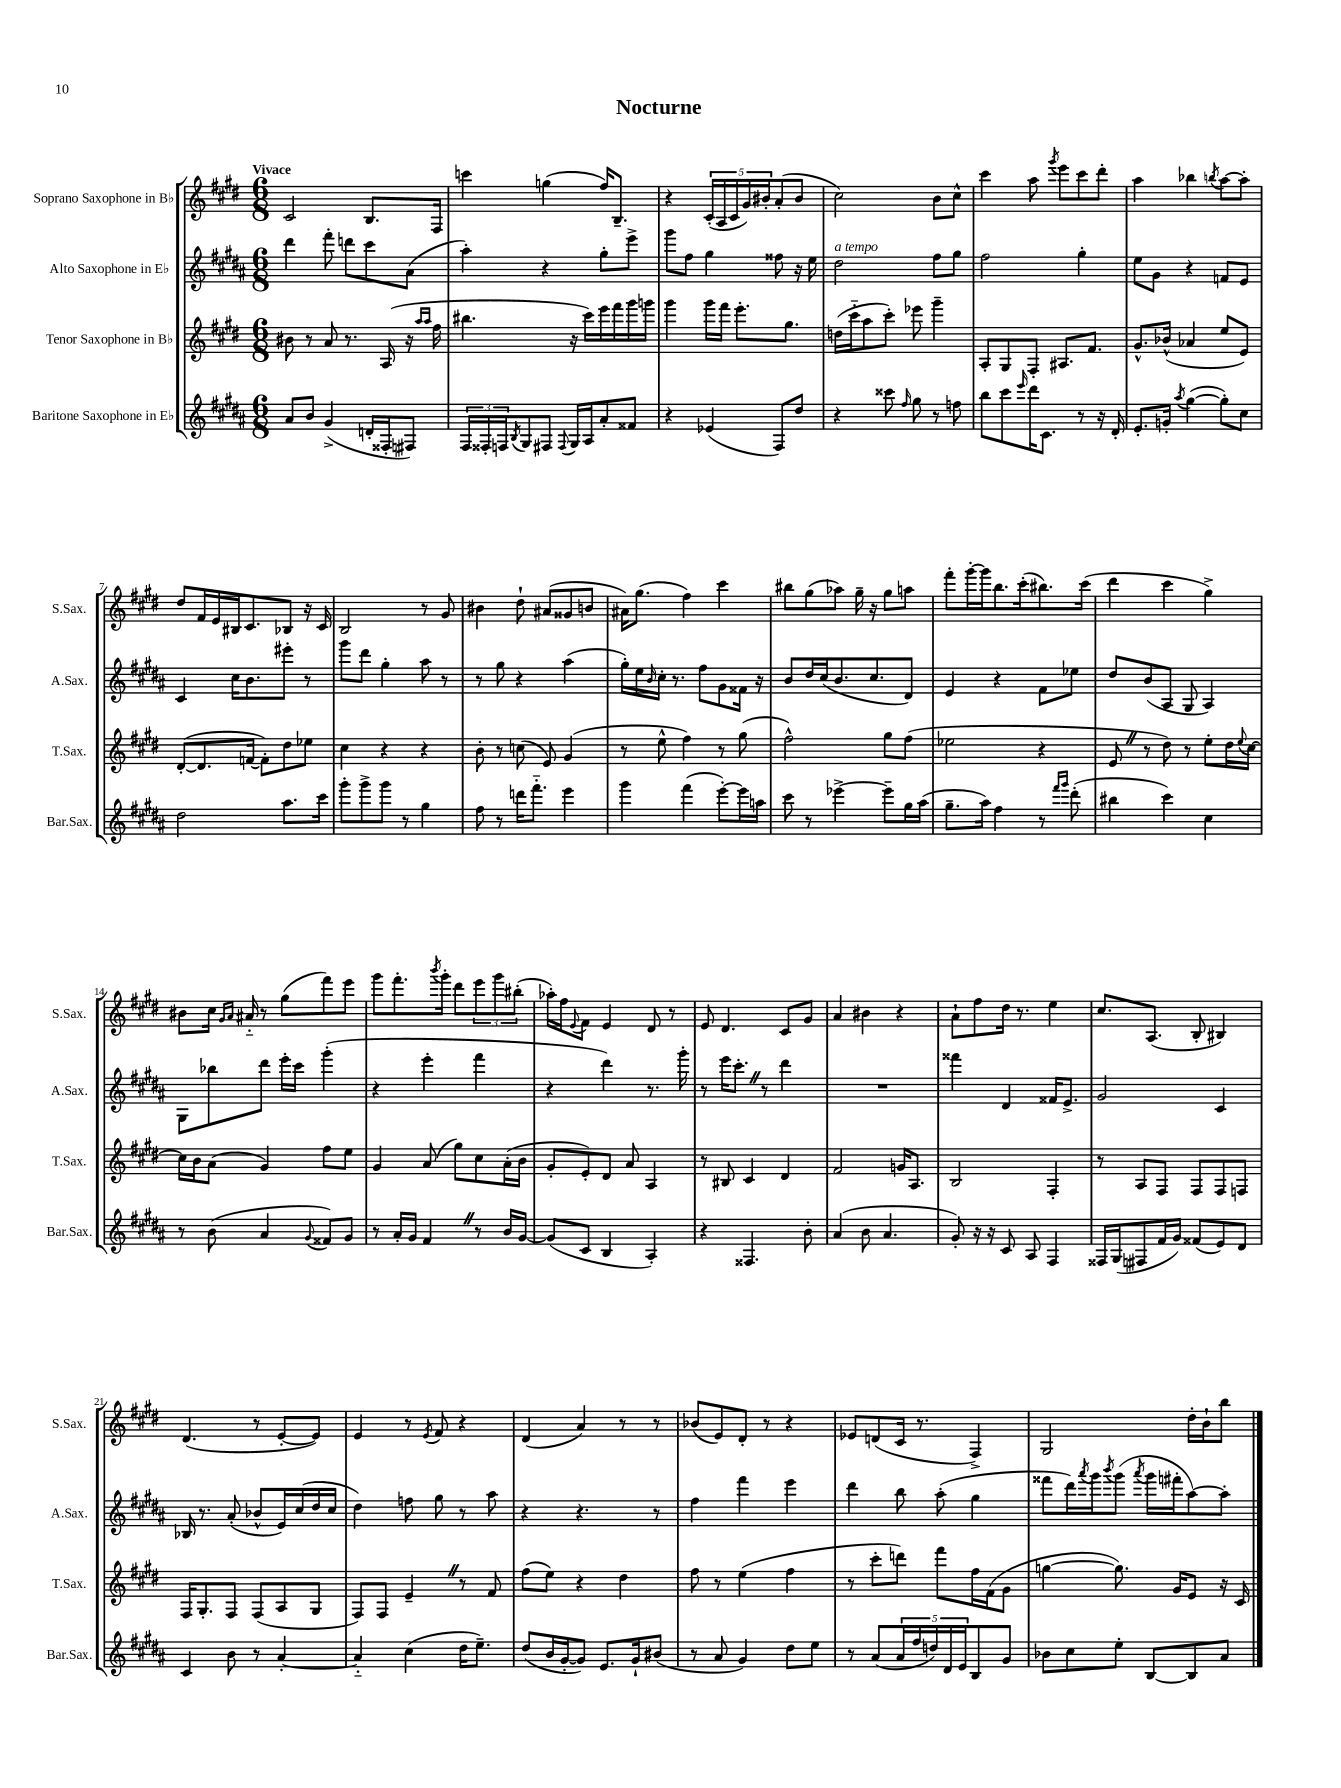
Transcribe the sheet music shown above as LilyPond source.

\header { title = "Nocturne" }
<<
\new StaffGroup <<
\new Staff = "s0" \with { instrumentName = "Soprano Saxophone in Bb" shortInstrumentName = "S.Sax." } {
    \clef treble \key e \major \numericTimeSignature \time 6/8 \tempo "Vivace"
    cis'2 b8. fis16 |
    c'''4 g''4( fis''16) b8.-- |
    r4 \tuplet 5/4 { cis'16-.( a16 cis'16 gis'16) bis'16-. } a'8-.( bis'8 |
    cis''2) b'8 cis''8-^ |
    cis'''4 a''8 \acciaccatura { gis'''8 } e'''8 cis'''8 dis'''8-. |
    a''4 bes''4 \acciaccatura { b''8 } a''8~ a''8-. |
    dis''8 fis'16 e'16 bis16 cis'8. bes8 r16 cis'16 |
    b2 r8 gis'8 |
    bis'4 dis''8-! ais'8( gisis'8 b'8 |
    ais'16) gis''8.( fis''4) cis'''4 |
    bis''8 gis''8( aes''8) gis''16-- r16 gis''8 a''8 |
    fis'''8-. gis'''16~-. gis'''16 b''8. cis'''16-.( bis''8.) cis'''16( |
    dis'''4 cis'''4 gis''4->) |
    bis'8 cis''16 \grace { gis'16 a'16 } ais'16-_ r8 gis''8( fis'''8) e'''8 |
    gis'''8 fis'''8.-. \acciaccatura { b'''8 } gis'''16-. dis'''8 \tuplet 3/2 { e'''8 gis'''8 bis''8-.( } |
    aes''16-.) fis''16 \appoggiatura { e'8 } fis'8 e'4 dis'8 r8 |
    e'8 dis'4. cis'8 gis'8 |
    a'4 bis'4 r4 |
    a'8-! fis''8 dis''16 r8. e''4 |
    cis''8. a8.( b8-. bis4) |
    dis'4.( r8 e'8~-. e'8) |
    e'4 r8 \acciaccatura { e'8 } fis'8 r4 |
    dis'4( a'4) r8 r8 |
    bes'8( e'8) dis'8-. r8 r4 |
    ees'8 d'8( cis'16 r8. fis4->) |
    gis2 dis''16-. b'16-! b''8 \bar "|." |
}
\new Staff = "s1" \with { instrumentName = "Alto Saxophone in Eb" shortInstrumentName = "A.Sax." } {
    \clef treble \key b \major \numericTimeSignature \time 6/8
    dis'''4 fis'''8-. d'''8 cis'''8 ais'8( |
    ais''4-.) r4 gis''8-. e'''8-> |
    gis'''8 fis''8 gis''4 fisis''8 r16 e''16 |
    dis''2^\markup { \italic "a tempo" } fis''8 gis''8 |
    fis''2 gis''4-. |
    e''8 gis'8 r4 f'8 e'8 |
    cis'4 cis''16 b'8. eis'''8-. r8 |
    gis'''8 dis'''8 gis''4-. ais''8 r8 |
    r8 gis''8 r4 ais''4( |
    gis''16-.) e''16 \grace { b'16 } cis''16-. r8. fis''8 gis'8 fisis'16 r16 |
    b'8 dis''16 cis''16( b'8. cis''8. dis'8) |
    e'4 r4 fis'8 ees''8 |
    dis''8 b'8( ais8 gis8 ais4) |
    gis8 bes''8 dis'''8 e'''16-. cis'''16 gis'''4-.( |
    r4 e'''4-. fis'''4 |
    r4 dis'''4) r8. gis'''16-. |
    r8 e'''16 cis'''8.-. \once \override BreathingSign.text = \markup { \musicglyph "scripts.caesura.straight" } \breathe r8 dis'''4 |
    R2. |
    fisis'''4 dis'4 fisis'16 e'8.-> |
    gis'2 cis'4 |
    bes16 r8. ais'8-.( bes'8-^ e'16) cis''16( dis''16 cis''16 |
    dis''4) f''8 gis''8 r8 ais''8 |
    r4 r4. r8 |
    fis''4 fis'''4 e'''4 |
    dis'''4 b''8 ais''8-.( gis''4 |
    fisis'''8 dis'''16) \acciaccatura { ais'''8 } gis'''16 \acciaccatura { b'''8 } gis'''8( \acciaccatura { ais'''8 } gis'''16 fis'''16-. ais''8~) ais''8-. \bar "|." |
}
\new Staff = "s2" \with { instrumentName = "Tenor Saxophone in Bb" shortInstrumentName = "T.Sax." } {
    \clef treble \key e \major \numericTimeSignature \time 6/8
    bis'8 r8 a'8 r8. a16( r16 \grace { a''16 a''16 } fis''16 |
    bis''4. r16 cis'''16) e'''16 fis'''16 gis'''16 g'''16 |
    gis'''4 gis'''16 fis'''16 e'''8.-. gis''8. |
    d''16( cis'''16-_ a''8 cis'''8-.) ees'''8 gis'''4-- |
    a8-. gis8 fis8-. ais8. fis'8. |
    gis'8.-^ bes'16-^( aes'4 e''8 e'8) |
    dis'8~-.( dis'8. f'16~ f'8-.) dis''8 ees''8 |
    cis''4 r4 r4 |
    b'8-. r8 c''8( e'8) gis'4( |
    r8 e''8-^ fis''4) r8 gis''8( |
    fis''2-^) gis''8 fis''8( |
    ees''2 r4 |
    e'8 \once \override BreathingSign.text = \markup { \musicglyph "scripts.caesura.straight" } \breathe r8 dis''8) r8 e''8-. dis''16 \appoggiatura { e''8 } cis''16~ |
    cis''16 b'16 a'8( gis'4) fis''8 e''8 |
    gis'4 a'8( gis''8) cis''8 a'16-.( b'16 |
    gis'8-. e'8-.) dis'8 a'8 a4 |
    r8 bis8 cis'4 dis'4 |
    fis'2 g'16 a8. |
    b2 fis4-. |
    r8 a8 fis8 fis8 fis8 f8 |
    fis16 gis8.-. fis8 fis8( a8 gis8 |
    fis8) fis8 e'4-- \once \override BreathingSign.text = \markup { \musicglyph "scripts.caesura.straight" } \breathe r8 fis'8 |
    fis''8( e''8) r4 dis''4 |
    fis''8 r8 e''4( fis''4 |
    r8 cis'''8-. d'''8) fis'''8 fis''16 fis'16( gis'8 |
    g''4~ g''8.) gis'16 e'8 r16 cis'16 \bar "|." |
}
\new Staff = "s3" \with { instrumentName = "Baritone Saxophone in Eb" shortInstrumentName = "Bar.Sax." } {
    \clef treble \key b \major \numericTimeSignature \time 6/8
    ais'8 b'8 gis'4->( d'16-. fisis16-. fis8) |
    \tuplet 3/2 { fis16 fisis16-. f16 } \acciaccatura { b8 } gis8 fis8 \appoggiatura { fis8 } gis16 ais16 ais'8-. fisis'8 |
    r4 ees'4( fis8) dis''8 |
    r4 cisis'''8 \grace { fis''16 } gis''8 r8 f''8 |
    b''8 cis'''8 \grace { e'''16 } dis'''16 cis'8. r8 r16 dis'16-. |
    e'8.-. g'16-. \acciaccatura { ais''8 } gis''4~( gis''8-.) cis''8 |
    dis''2 ais''8. cis'''16 |
    gis'''8-. gis'''8-> gis'''8 r8 gis''4 |
    fis''8 r8 d'''16 fis'''8.-_ e'''4 |
    gis'''4 fis'''4( e'''8~-.) e'''16 a''16 |
    cis'''8 r8 ees'''4~-> ees'''8-- gis''16 ais''16( |
    gis''8.-- ais''16) fis''4 r8 \grace { fis'''16 gis'''16 } dis'''8-.( |
    bis''4 cis'''4) cis''4 |
    r8 b'8( ais'4 \appoggiatura { gis'8 } fisis'8) gis'8 |
    r8 ais'16-. gis'16 fis'4 \once \override BreathingSign.text = \markup { \musicglyph "scripts.caesura.straight" } \breathe r8 b'16 gis'16~ |
    gis'8( cis'8 b4 ais4-.) |
    r4 fisis4. b'8-. |
    ais'4( b'8 ais'4. |
    gis'8-.) r16 r16 cis'8 ais8 fis4 |
    fisis16 gis16( fis8 fis'16 gis'16) fisis'8( e'8) dis'8 |
    cis'4 b'8 r8 ais'4~-. |
    ais'4-_ cis''4( dis''16 e''8.--) |
    dis''8( b'16 gis'16~-. gis'8) e'8. gis'16-! bis'8( |
    r8 ais'8 gis'4) dis''8 e''8 |
    r8 ais'8( \tuplet 5/4 { ais'16 fis''16 d''16) dis'16 e'16 } b8 gis'8 |
    bes'8 cis''8 e''8-. b8~ b8 ais'8 \bar "|." |
}
>>
>>
